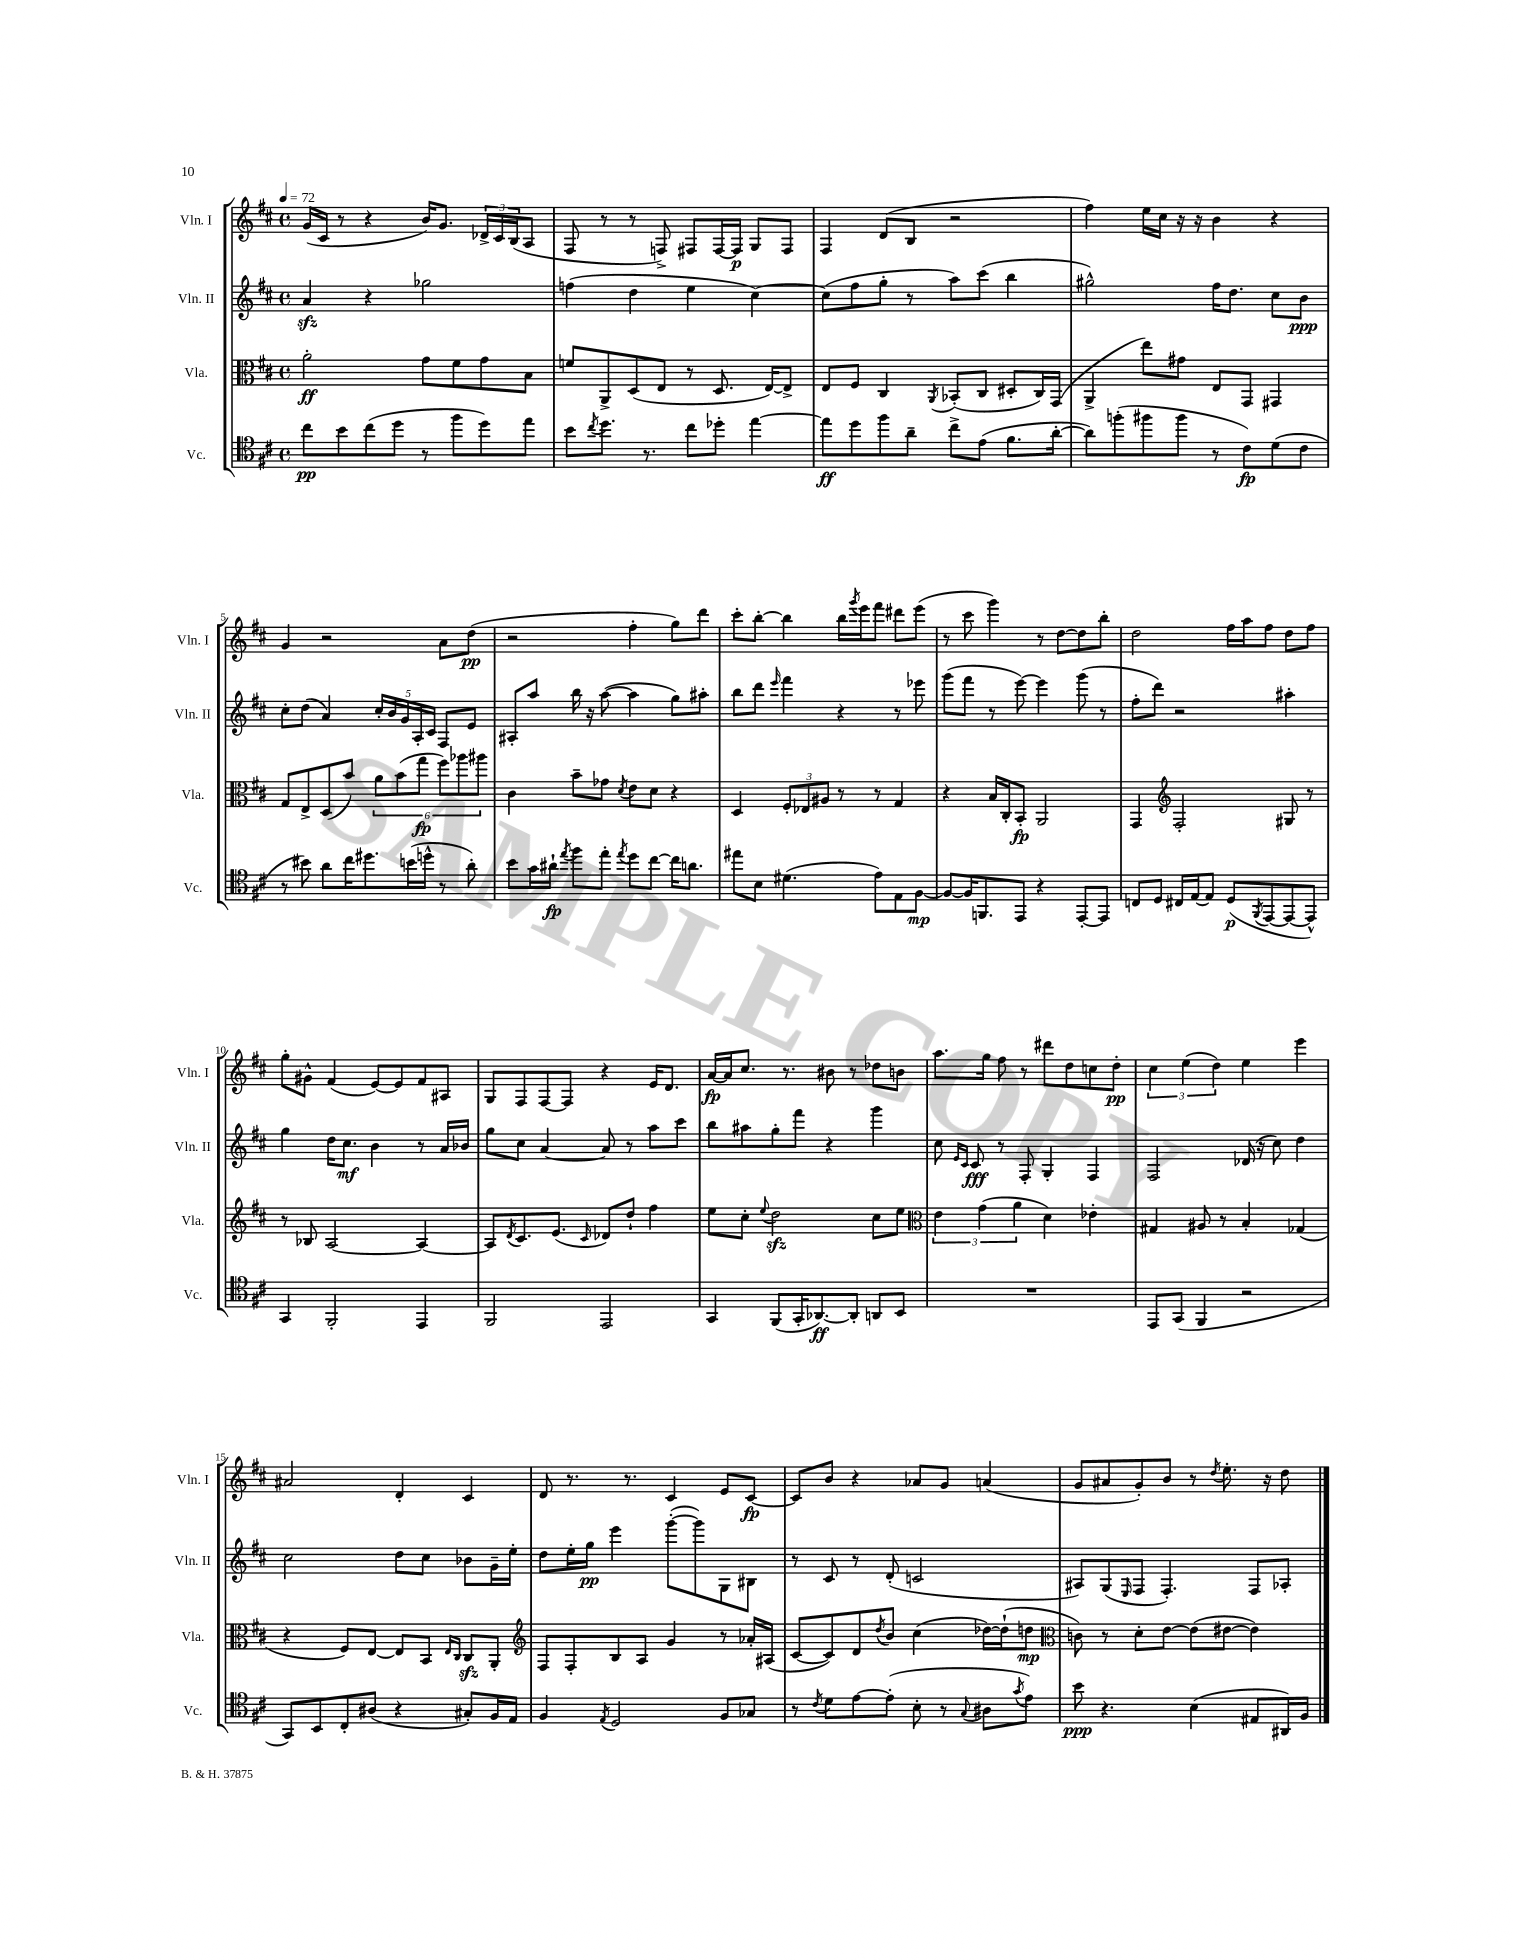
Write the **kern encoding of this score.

**kern	**kern	**kern	**kern
*staff4	*staff3	*staff2	*staff1
*clefC4	*clefC3	*clefG2	*clefG2
*k[f#c#]	*k[f#c#]	*k[f#c#]	*k[f#c#]
*M4/4	*M4/4	*M4/4	*M4/4
*met(c)	*met(c)	*met(c)	*met(c)
*MM72	*MM72	*MM72	*MM72
8cc#	2a'	4a	(16g
.	.	.	16c#
8b	.	.	8r
(8cc#	.	4r	4r
8dd	.	.	.
8r	8g	2gg-	16b)
.	.	.	8.g
8ff#	8f#	.	.
8dd)	8g	.	24d-^
.	.	.	24c#
.	.	.	(24B
8ee	8B	.	8A
=	=	=	=
8b	8f	(4ff	8F#
8qcc#	.	.	.
8.dd	8AA^	.	8r
.	(8D	4dd	8r
8.r	.	.	.
.	8E	.	8F^)
8cc#	8r	4ee	8F#
8dd-'	8.D	.	[16F#
.	.	.	16F#]
[4ee	.	[4cc#)	8G
.	[16E)	.	.
.	8E^]	.	8F#
=	=	=	=
8ee]	8E	(8cc#]	4F#
8dd	8F#	8ff#	.
8ff#	4C#	8gg'	(8d
8a~	.	8r	8B
.	8qAA	.	.
8cc#^	(8BB-'	8aa)	2r
(8e	8C#	(8ccc#	.
8.f#	8D#'	4bb	.
.	16C#)	.	.
[16a'	(16GG	.	.
=	=	=	=
8a])	4AA^	2gg#^^)	4ff#)
(8ff'	.	.	.
8ff#	8ee)	.	16ee
.	.	.	16cc#
8ff#	8g#	.	16r
.	.	.	16r
8r	8E	16ff#	4b
.	.	8.dd	.
8c#)	8GG	.	.
(8d	4GG#	8cc#	4r
8c#	.	8b	.
=	=	=	=
8r	8G	8cc#'	4g
8b#)	8E^	(8dd	.
8a	(8D	4a)	2r
16cc#	8b)	.	.
8.dd#	.	.	.
.	12a	20cc#'	.
.	.	20b	.
.	(12b	.	.
.	.	20g	.
(16b	.	.	.
.	.	20A'	.
.	12gg	.	.
16dd^^	.	.	.
.	.	20c#	.
8r	12ff#)	8F#	8a
.	12aa-	.	.
8a')	.	8e	(8dd
.	12aa#	.	.
=	=	=	=
8b	4c#	8A#'	2r
16g	.	8aa	.
16a#`	.	.	.
8qee	.	.	.
8ff#	8b~	16bb	.
.	.	16r	.
8ee'	8g-	([8aa	.
8qee	8qd	.	.
8dd	8e	4aa]	4ff#'
[8cc#	8d	.	.
16cc#]	4r	8gg)	8gg)
8.a	.	.	.
.	.	8aa#'	8ddd
=	=	=	=
8ee#	4D	8bb	8ccc#'
8B	.	8ddd	[8bb'
.	.	16qqeee	.
(4.d#	12F#'	4fff#	4bb]
.	12E-	.	.
.	12A#	.	.
.	8r	4r	16bb
.	.	.	8qggg
.	.	.	16eee
8e)	8r	.	8fff#
8E	4G	8r	8ddd#
[8F#	.	8eee-	(8eee
=	=	=	=
8F#_	4r	(8ggg	8r
16F#]	.	8fff#	8ccc#
8.FF	.	.	.
.	16B	8r	4ggg)
.	16C#'	.	.
8EE	8BB'	[8eee)	.
4r	2AA	4eee]	8r
.	.	.	[8dd
[8EE'	.	(8ggg	8dd]
8EE]	.	8r	8bb'
=	=	=	=
8C	4GG	8ff#'	2dd
8D	.	8ddd)	.
*	*clefG2	*	*
16C#	2F#'	2r	.
[16E	.	.	.
8E]	.	.	.
(8D	.	.	16ff#
.	.	.	16aa
8qFF#	.	.	.
[8EE	.	.	8ff#
8EE_	8G#	4aa#'	8dd
8EE^^])	8r	.	8ff#
=	=	=	=
4GG	8r	4gg	8gg'
.	8B-	.	8g#^^
2FF#'	[2A	16dd	(4f#
.	.	8.cc#	.
.	.	4b	[8e)
.	.	.	8e]
4EE	4A_	8r	8f#
.	.	16a	8A#
.	.	16b-	.
=	=	=	=
2FF#	8A]	8gg	8G
.	8qd	.	.
.	8.c#	8cc#	8F#
.	.	[4a	[8F#
.	(8.e	.	.
.	.	.	8F#]
.	16qqc#	.	.
2EE	8d-)	8a]	4r
.	8dd`	8r	.
.	4ff#	8aa	16e
.	.	.	8.d
.	.	8ccc#	.
=	=	=	=
4GG	8ee	8bb	[16a
.	.	.	16a]
.	8cc#'	8aa#	8.cc#
.	8qqee	.	.
(8FF#	2dd	8gg'	.
.	.	.	8.r
16GG'	.	8fff#	.
[8.AA-)	.	.	.
.	.	4r	8b#
8AA-']	.	.	8r
8AA	8cc#	4ggg	8dd-
8BB	8ee	.	8b
=	=	=	=
*	*clefC3	*	*
1r	6e	8cc#	8.aa
.	.	16qqe	.
.	.	16qqc#	.
.	.	8c#	.
.	(6g	.	.
.	.	.	16gg
.	.	8r	8ff#
.	6a	.	.
.	.	8F#'	8r
.	4d)	4G'	8ddd#
.	.	.	8dd
.	4e-'	4F#	8cc
.	.	.	8dd'
=	=	=	=
8EE	4G#	2F#	6cc#
(8GG	.	.	.
.	.	.	(6ee
4FF#	8A#	.	.
.	.	.	6dd)
.	8r	.	.
2r	4B'	(16d-	4ee
.	.	16r	.
.	.	8cc#)	.
.	(4G-	4dd	4eee
=	=	=	=
8GG)	4r	2cc#	2a#
8BB	.	.	.
8C#'	8F#)	.	.
(8A#	[8E	.	.
4r	8E]	8dd	4d'
.	8BB	8cc#	.
.	16qqE	.	.
.	16qqC#	.	.
8G#')	8C#	8b-	4c#
16F#	8AA'	16g~	.
16E	.	16ee'	.
=	=	=	=
*	*clefG2	*	*
4F#	8F#	8dd	8d
.	8F#'	16ee'	8.r
.	.	16gg	.
8qE	.	.	.
2D	8B	4eee	.
.	.	.	8.r
.	8A	.	.
.	4g	([8ggg'	4c#
.	.	8ggg])	.
8F#	8r	8G	8e
8G-	16a-'	8B#	[8c#
.	(16A#	.	.
=	=	=	=
8r	[8c#	8r	8c#]
8qc#	.	.	.
8d	8c#])	8c#	8b
[8e	8d	8r	4r
.	8qdd	.	.
(8e']	8b	(8d'	.
8B'	(4cc#	2c	8a-
8r	.	.	8g
8qqG	.	.	.
8A#	[16dd-)	.	(4a
.	(16dd-`]	.	.
8qg	.	.	.
8e)	8dd	.	.
=	=	=	=
*	*clefC3	*	*
8b	8c)	8A#)	8g
4.r	8r	(8G	8a#
.	.	16qqE	.
.	8d'	8F#	8g')
.	[8e	4.F#')	8b
(4B	(8e]	.	8r
.	.	.	8qdd
.	[8e#	.	8.ee'
8E#	4e#])	8F#	.
.	.	.	16r
16AA#)	.	8A-'	8dd
16F#	.	.	.
==	==	==	==
*-	*-	*-	*-
